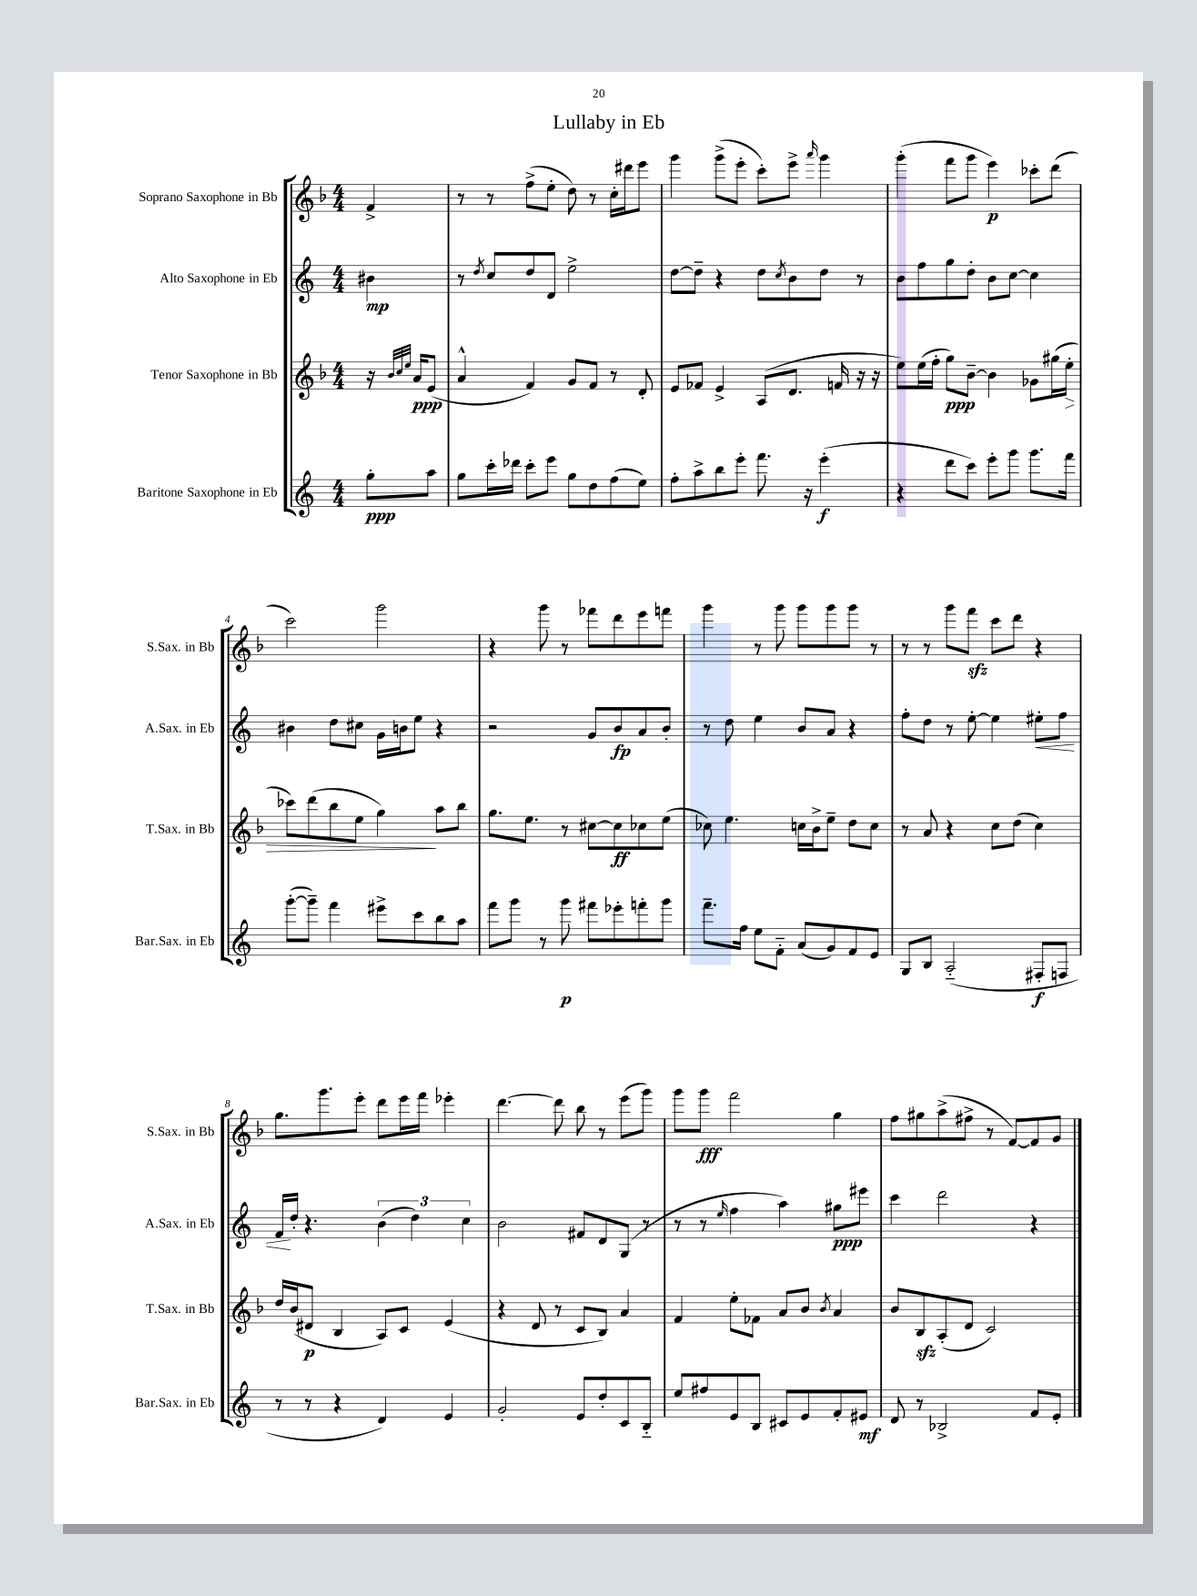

**kern	**dynam	**kern	**dynam	**kern	**dynam	**kern	**dynam
*part4	*part4	*part3	*part3	*part2	*part2	*part1	*part1
*staff4	*staff4	*staff3	*staff3	*staff2	*staff2	*staff1	*staff1
*I"Baritone Saxophone in Eb	*	*I"Tenor Saxophone in Bb	*	*I"Alto Saxophone in Eb	*	*I"Soprano Saxophone in Bb	*
*I'Bar.Sax. in Eb	*	*I'T.Sax. in Bb	*	*I'A.Sax. in Eb	*	*I'S.Sax. in Bb	*
*clefG2	*	*clefG2	*	*clefG2	*	*clefG2	*
*k[]	*	*k[b-]	*	*k[]	*	*k[b-]	*
*M4/4	*	*M4/4	*	*M4/4	*	*M4/4	*
=	=	=	=	=	=	=	=
8gg'\L	ppp	16r	.	4b#X\	mp	4f^/	.
.	.	32qqb-/LLL	.	.	.	.	.
.	.	32qqcc/	.	.	.	.	.
.	.	32qqee/JJJ	.	.	.	.	.
.	.	16a/KL	ppp	.	.	.	.
8aa\J	.	(8e/J	.	.	.	.	.
=1	=1	=1	=1	=1	=1	=1	=1
8gg\L	.	4a^^/	.	8r	.	8r	.
.	.	.	.	8qdd/	.	.	.
16ccc'\L	.	.	.	8cc/L	.	8r	.
16ddd-X\JJ	.	.	.	.	.	.	.
8ccc'\L	.	4f/)	.	8dd/	.	(8ff^\L	.
8eee\J	.	.	.	8d/J	.	8ee'\J	.
8gg\L	.	8g/L	.	2ee^\	.	8dd\)	.
8dd\	.	8f/J	.	.	.	8r	.
(8ff\	.	8r	.	.	.	16cc'\LL	.
.	.	.	.	.	.	16ddd#X\J	.
8ee\J)	.	8d'/	.	.	.	8eee\J	.
=2	=2	=2	=2	=2	=2	=2	=2
8ff'\L	.	8e/L	.	[8dd\L	.	4ggg\	.
8aa^\	.	8f-X/J	.	8dd~\J]	.	.	.
8bb\	.	4e^/	.	4r	.	(8ggg^\L	.
8eee'\J	.	.	.	.	.	8eee'\J	.
8.fff\	.	(8A/L	.	8dd\L	.	8ccc'\L)	.
.	.	.	.	8qcc/	.	.	.
.	.	8.d/J	.	8b\	.	8eee^\J	.
16r	.	.	.	.	.	.	.
.	.	.	.	.	.	16qqaaa/	.
(4eee'\	f	.	.	8dd\J	.	4ggg\	.
.	.	16fn/	.	.	.	.	.
.	.	16r	.	8r	.	.	.
.	.	16r	.	.	.	.	.
=3	=3	=3	=3	=3	=3	=3	=3
4r	.	8ee\L)	.	8b\L	.	(4ggg'\	.
.	.	(16ee\L	.	8ff\	.	.	.
.	.	16ff'\JJ	.	.	.	.	.
8ddd\L	.	8gg\L)	ppp	8gg\	.	8fff\L	.
8ccc\J)	.	[8b-~\J	.	8dd'\J	.	8ggg\J	.
8eee'\L	.	4b-\]	.	8b\L	.	4eee\)	p
8ggg\J	.	.	.	[8cc\J	.	.	.
8.ggg\L	.	8g-X\L	.	4cc\]	.	8ccc-X'\L	.
.	.	(16gg#X\L	.	.	.	(8ddd\J	.
!	!	!	!LO:HP:b	!	!	!	!
16fff\Jk	.	16ee'\JJ	>	.	.	.	.
!!LO:LB:g=z
=4	=4	=4	=4	=4	=4	=4	=4
([8ggg'\L	.	8ccc-X\L)	.	4b#X\	.	2ccc\)	.
8ggg~\J])	.	(8ddd\	.	.	.	.	.
4fff\	.	8bb-\	.	8dd\L	.	.	.
.	.	8ee\J	.	8cc#X\J	.	.	.
8eee#X^\L	.	4gg\)	.	16g\LL	.	2ggg\	.
.	.	.	.	16bn\J	.	.	.
8ccc\	.	.	.	8ee\J	.	.	.
8bb\	.	8aa\L	]	4r	.	.	.
8aa\J	.	8bb-\J	.	.	.	.	.
=5	=5	=5	=5	=5	=5	=5	=5
8fff\L	.	8.gg\L	.	2r	.	4r	.
8ggg\J	.	.	.	.	.	.	.
.	.	8.ee\J	.	.	.	.	.
8r	.	.	.	.	.	8ggg\	.
8ggg\	p	8r	.	.	.	8r	.
8fff#X\L	.	[8cc#X\L	.	8g/L	.	8fff-X\L	.
8eee-X'\	.	8cc#\]	ff	8b/	fp	8ddd\	.
8fffn'\	.	8cc-X\	.	8a/	.	8eee\	.
8ggg\J	.	(8ee\J	.	8b'/J	.	8fffn\J	.
=6	=6	=6	=6	=6	=6	=6	=6
8.fff~\L	.	8cc-X\)	.	8r	.	4ggg\	.
.	.	4.ee\	.	8dd\	.	.	.
16ff\Jk	.	.	.	.	.	.	.
8ee\L	.	.	.	4ee\	.	8r	.
8f\J	.	.	.	.	.	8ggg\	.
(8a/L	.	16ccn\LL	.	8b/L	.	8ggg\L	.
.	.	16b-^\J	.	.	.	.	.
8g/)	.	8ee~\J	.	8a/J	.	8ggg\	.
8f/	.	8dd\L	.	4r	.	8ggg\J	.
8e/J	.	8cc\J	.	.	.	8r	.
=7	=7	=7	=7	=7	=7	=7	=7
8G/L	.	8r	.	8ff'\L	.	8r	.
8B/J	.	8a/	.	8dd\J	.	8r	.
(2A/	.	4r	.	8r	.	8ggg\L	.
.	.	.	.	[8ee'\	.	8fffzz\J	.
.	.	8cc\L	.	4ee\]	.	8ccc\L	.
.	.	(8dd\J	.	.	.	8ddd\J	.
!	!	!	!	!	!LO:HP:b	!	!
8F#X'/L	f	4cc\)	.	8ee#X'\L	<	4r	.
8Fn/J	.	.	.	8ff\J	.	.	.
!!LO:LB:g=z
=8	=8	=8	=8	=8	=8	=8	=8
8r	.	16dd/LL	.	16f/LL	.	8.gg\L	.
.	.	(16b-/J	.	16dd'/JJ	[	.	.
8r	.	8d#X/J	p	4.r	.	.	.
.	.	.	.	.	.	8.ggg\	.
4r	.	4B-/	.	.	.	.	.
.	.	.	.	.	.	8eee'\J	.
4d/)	.	8A/L)	.	(6b\	.	8ddd\L	.
.	.	8c/J	.	.	.	16eee\L	.
.	.	.	.	6dd\)	.	.	.
.	.	.	.	.	.	16fff\JJ	.
4e/	.	(4e/	.	.	.	4eee-X'\	.
.	.	.	.	6cc\	.	.	.
=9	=9	=9	=9	=9	=9	=9	=9
2g'/	.	4r	.	2b\	.	[4.ddd\	.
.	.	8d/	.	.	.	.	.
.	.	8r	.	.	.	8ddd\]	.
8e/L	.	8c/L	.	8f#X/L	.	8bb-\	.
8dd'/	.	8B-/J)	.	8d/	.	8r	.
8c/	.	4a/	.	(8G/J	.	(8eee\L	.
8B/J	.	.	.	8r	.	8ggg\J)	.
=10	=10	=10	=10	=10	=10	=10	=10
8ee/L	.	4f/	.	8r	.	8ggg\L	.
8ff#X/	.	.	.	8r	.	8ggg\J	fff
.	.	.	.	16qqee/	.	.	.
8e/	.	8ee'\L	.	4ff\	.	2fff\	.
8B/J	.	8f-X\J	.	.	.	.	.
8c#X/L	.	8a/L	.	4aa\)	.	.	.
8e/	.	8b-/J	.	.	.	.	.
.	.	8qb-/	.	.	.	.	.
8f'/	.	4a/	.	8gg#X\L	ppp	4gg\	.
8e#X/J	mf	.	.	8eee#X\J	.	.	.
=11	=11	=11	=11	=11	=11	=11	=11
8d/	.	8b-/L	.	4ccc\	.	8ff\L	.
8r	.	8B-zz/	.	.	.	8gg#X\	.
2B-X^/	.	(8A'/	.	2ddd\	.	(8aa^\	.
.	.	8d/J	.	.	.	8ff#X^\J	.
.	.	2c/)	.	.	.	8r	.
.	.	.	.	.	.	[8f/L)	.
8f/L	.	.	.	4r	.	8f/]	.
8e'/J	.	.	.	.	.	8g/J	.
==	==	==	==	==	==	==	==
*-	*-	*-	*-	*-	*-	*-	*-
